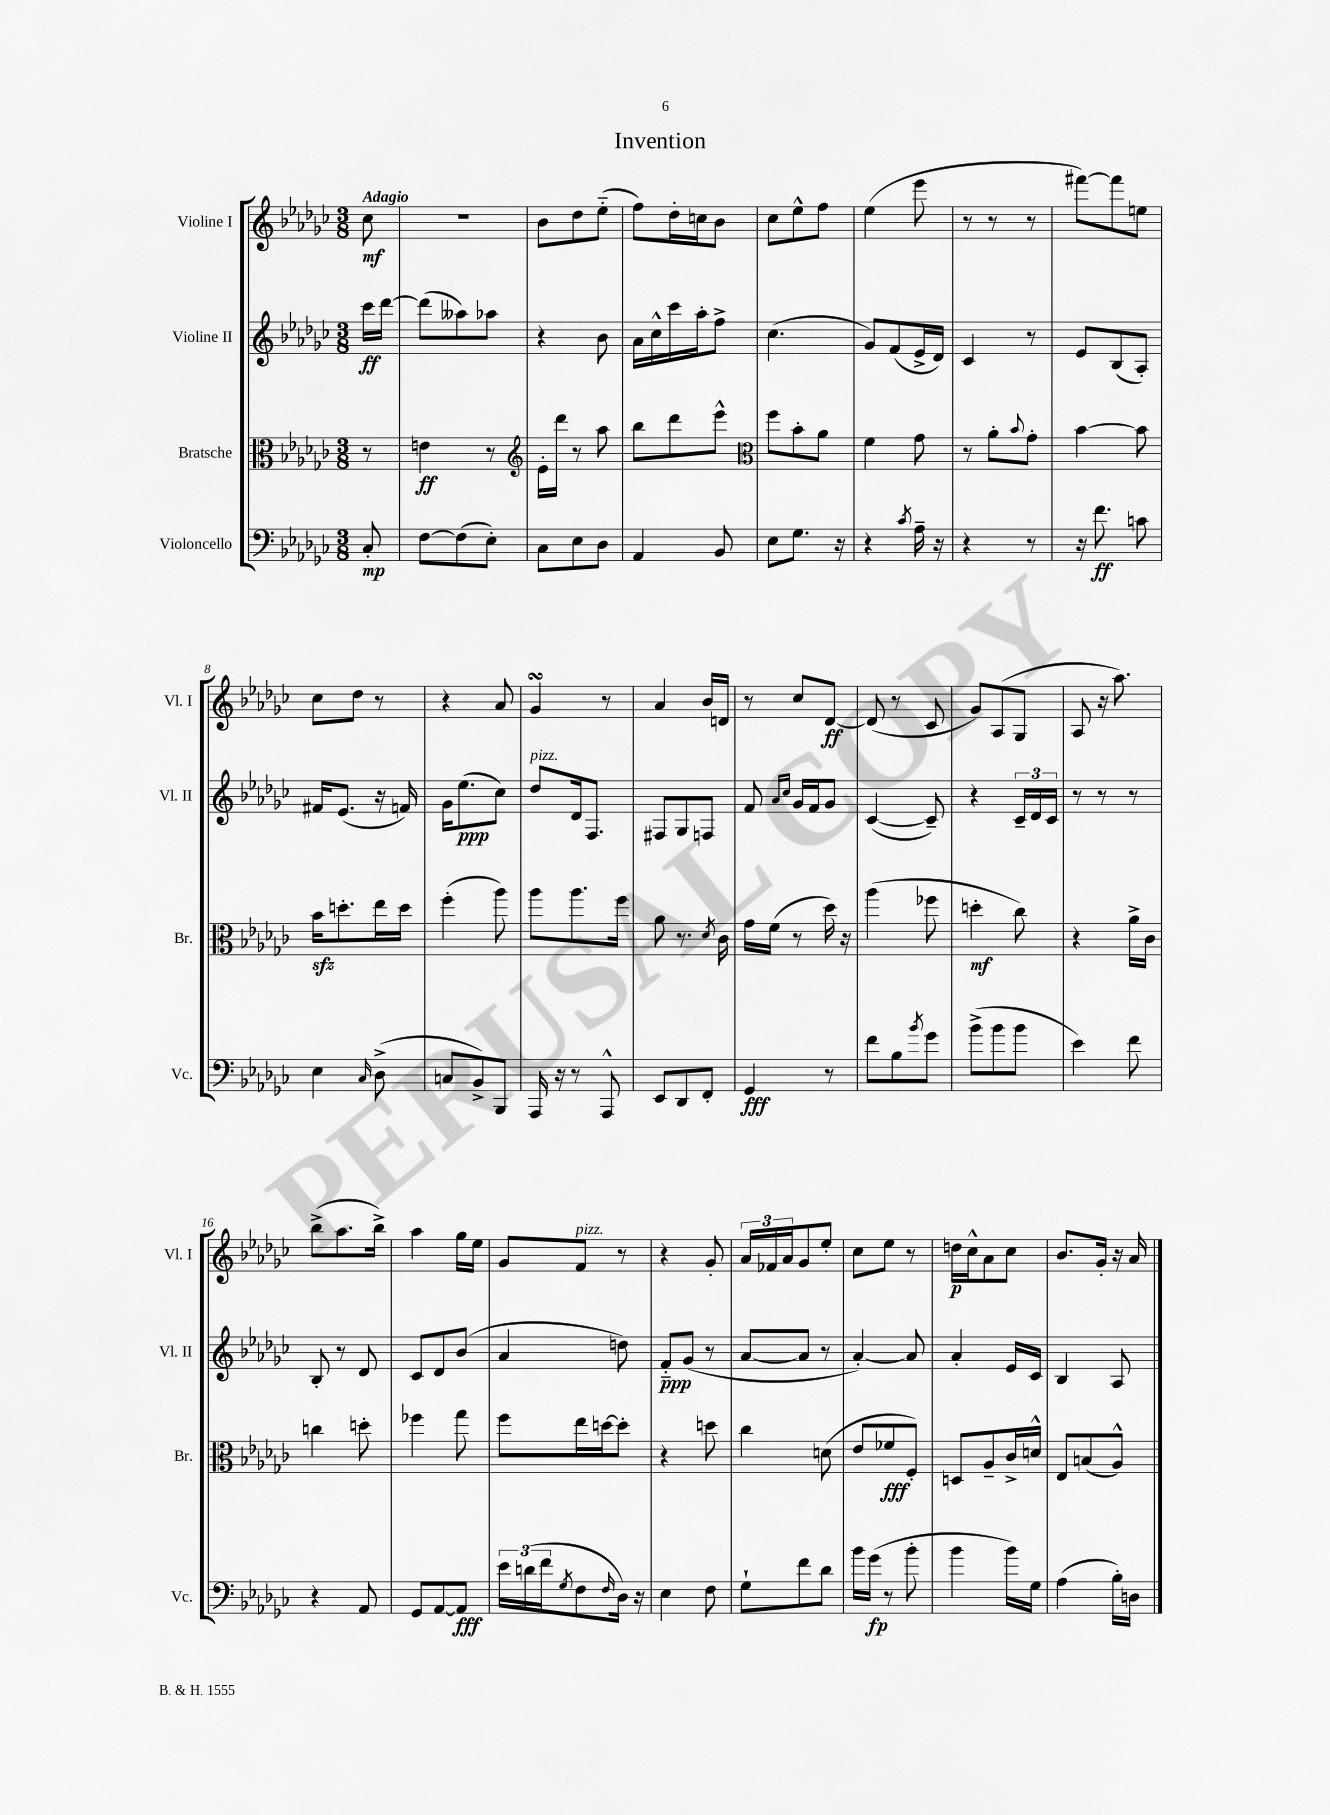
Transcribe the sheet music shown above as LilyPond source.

\header { title = "Invention" }
<<
\new StaffGroup <<
\new Staff = "s0" \with { instrumentName = "Violine I" shortInstrumentName = "Vl. I" } {
    \clef treble \key ges \major \numericTimeSignature \time 3/8 \partial 8 \tempo "Adagio"
    ces''8\mf |
    R4. |
    bes'8 des''8 ees''8-_( |
    f''8) des''16-. c''16 bes'8 |
    ces''8 ees''8-^ f''8 |
    ees''4( ees'''8 |
    r8 r8 r8 |
    fis'''8~) fis'''8 e''8 |
    ces''8 des''8 r8 |
    r4 aes'8 |
    ges'4\turn r8 |
    aes'4 bes'16 d'16 |
    r8 ces''8 des'8~\ff |
    des'8( r8 ces'8 |
    ges'8) aes8( ges8 |
    aes8 r16 aes''8.) |
    bes''8->( aes''8. bes''16->) |
    aes''4 ges''16 ees''16 |
    ges'8 f'8^\markup { \italic "pizz." } r8 |
    r4 ges'8-. |
    \tuplet 3/2 { aes'16 fes'16 aes'16 } ges'8 ees''8-. |
    ces''8 ees''8 r8 |
    d''16\p ces''16-^ aes'8 ces''8 |
    bes'8. ges'16-. r16 aes'16 \bar "|." |
}
\new Staff = "s1" \with { instrumentName = "Violine II" shortInstrumentName = "Vl. II" } {
    \clef treble \key ges \major \numericTimeSignature \time 3/8 \partial 8
    ces'''16\ff des'''16~ |
    des'''8( aeses''8) aes''8 |
    r4 bes'8 |
    aes'16 ces''16-^ ces'''16 aes''16-. f''8-> |
    ces''4.( |
    ges'8) f'8( ees'16-> des'16) |
    ces'4 r8 |
    ees'8 bes8( aes8-.) |
    fis'16 ees'8.( r16 f'16) |
    ges'16 ees''8.\ppp( ces''8) |
    des''8^\markup { \italic "pizz." } des'16 f8. |
    fis8 ges8 f8 |
    f'8 \grace { aes'16 ces''16 } ges'16 f'16 ges'8 |
    ces'4~( ces'8--) |
    r4 \tuplet 3/2 { ces'16-- des'16 ces'16 } |
    r8 r8 r8 |
    bes8-. r8 des'8 |
    ces'8 des'8 bes'8( |
    aes'4 d''8) |
    f'8-_\ppp ges'8( r8 |
    aes'8~ aes'8 r8 |
    aes'4~-.) aes'8 |
    aes'4-. ees'16 ces'16 |
    bes4 aes8 \bar "|." |
}
\new Staff = "s2" \with { instrumentName = "Bratsche" shortInstrumentName = "Br." } {
    \clef alto \key ges \major \numericTimeSignature \time 3/8 \partial 8
    r8 |
    e'4\ff r8 |
    \clef treble ees'16-. des'''16 r8 aes''8 |
    bes''8 des'''8 ees'''8-^ |
    \clef alto f''8 bes'8-. aes'8 |
    f'4 ges'8 |
    r8 aes'8-. \appoggiatura { bes'8 } ges'8-. |
    bes'4~ bes'8 |
    bes'16\sfz d''8.-. ees''16 d''16 |
    f''4-.( aes''8) |
    aes''8 aes''8. f''16 |
    aes'8 r8. \acciaccatura { des'8 } ces'16 |
    ges'16 f'16( r8 des''16) r16 |
    aes''4( fes''8 |
    d''4-.\mf ces''8) |
    r4 aes'16-> ces'16 |
    c''4 d''8-. |
    fes''4 ges''8 |
    f''8 ees''16 d''16~ d''8-. |
    r4 d''8 |
    ces''4 d'8( |
    ees'8 fes'8\fff f8-.) |
    d8 aes8-- ces'16-> d'16-^ |
    ees8 b8( aes8-^) \bar "|." |
}
\new Staff = "s3" \with { instrumentName = "Violoncello" shortInstrumentName = "Vc." } {
    \clef bass \key ges \major \numericTimeSignature \time 3/8 \partial 8
    ces8-.\mp |
    f8~ f8( ees8-.) |
    ces8 ees8 des8 |
    aes,4 bes,8 |
    ees8 ges8. r16 |
    r4 \acciaccatura { ces'8 } aes16-- r16 |
    r4 r8 |
    r16 f'8.\ff c'8 |
    ees4 \grace { ces16 } des8->( |
    c8 bes,8->) bes,,8 |
    aes,,16 r16 r8 aes,,8-^ |
    ees,8 des,8 f,8-. |
    ges,4\fff r8 |
    f'8 bes8 \acciaccatura { bes'8 } ges'8 |
    bes'8->( bes'8 bes'8 |
    ees'4) f'8 |
    r4 aes,8 |
    ges,8 aes,8~ aes,8\fff |
    \tuplet 3/2 { ees'16 d'16( f'16 } \acciaccatura { ges8 } f8 \grace { f16 } des16) r16 |
    ees4 f8 |
    ges8-! f'8 des'8 |
    bes'16 ges'16\fp( r8 bes'8-. |
    bes'4 bes'16) ges16 |
    aes4( bes16-.) d16 \bar "|." |
}
>>
>>
